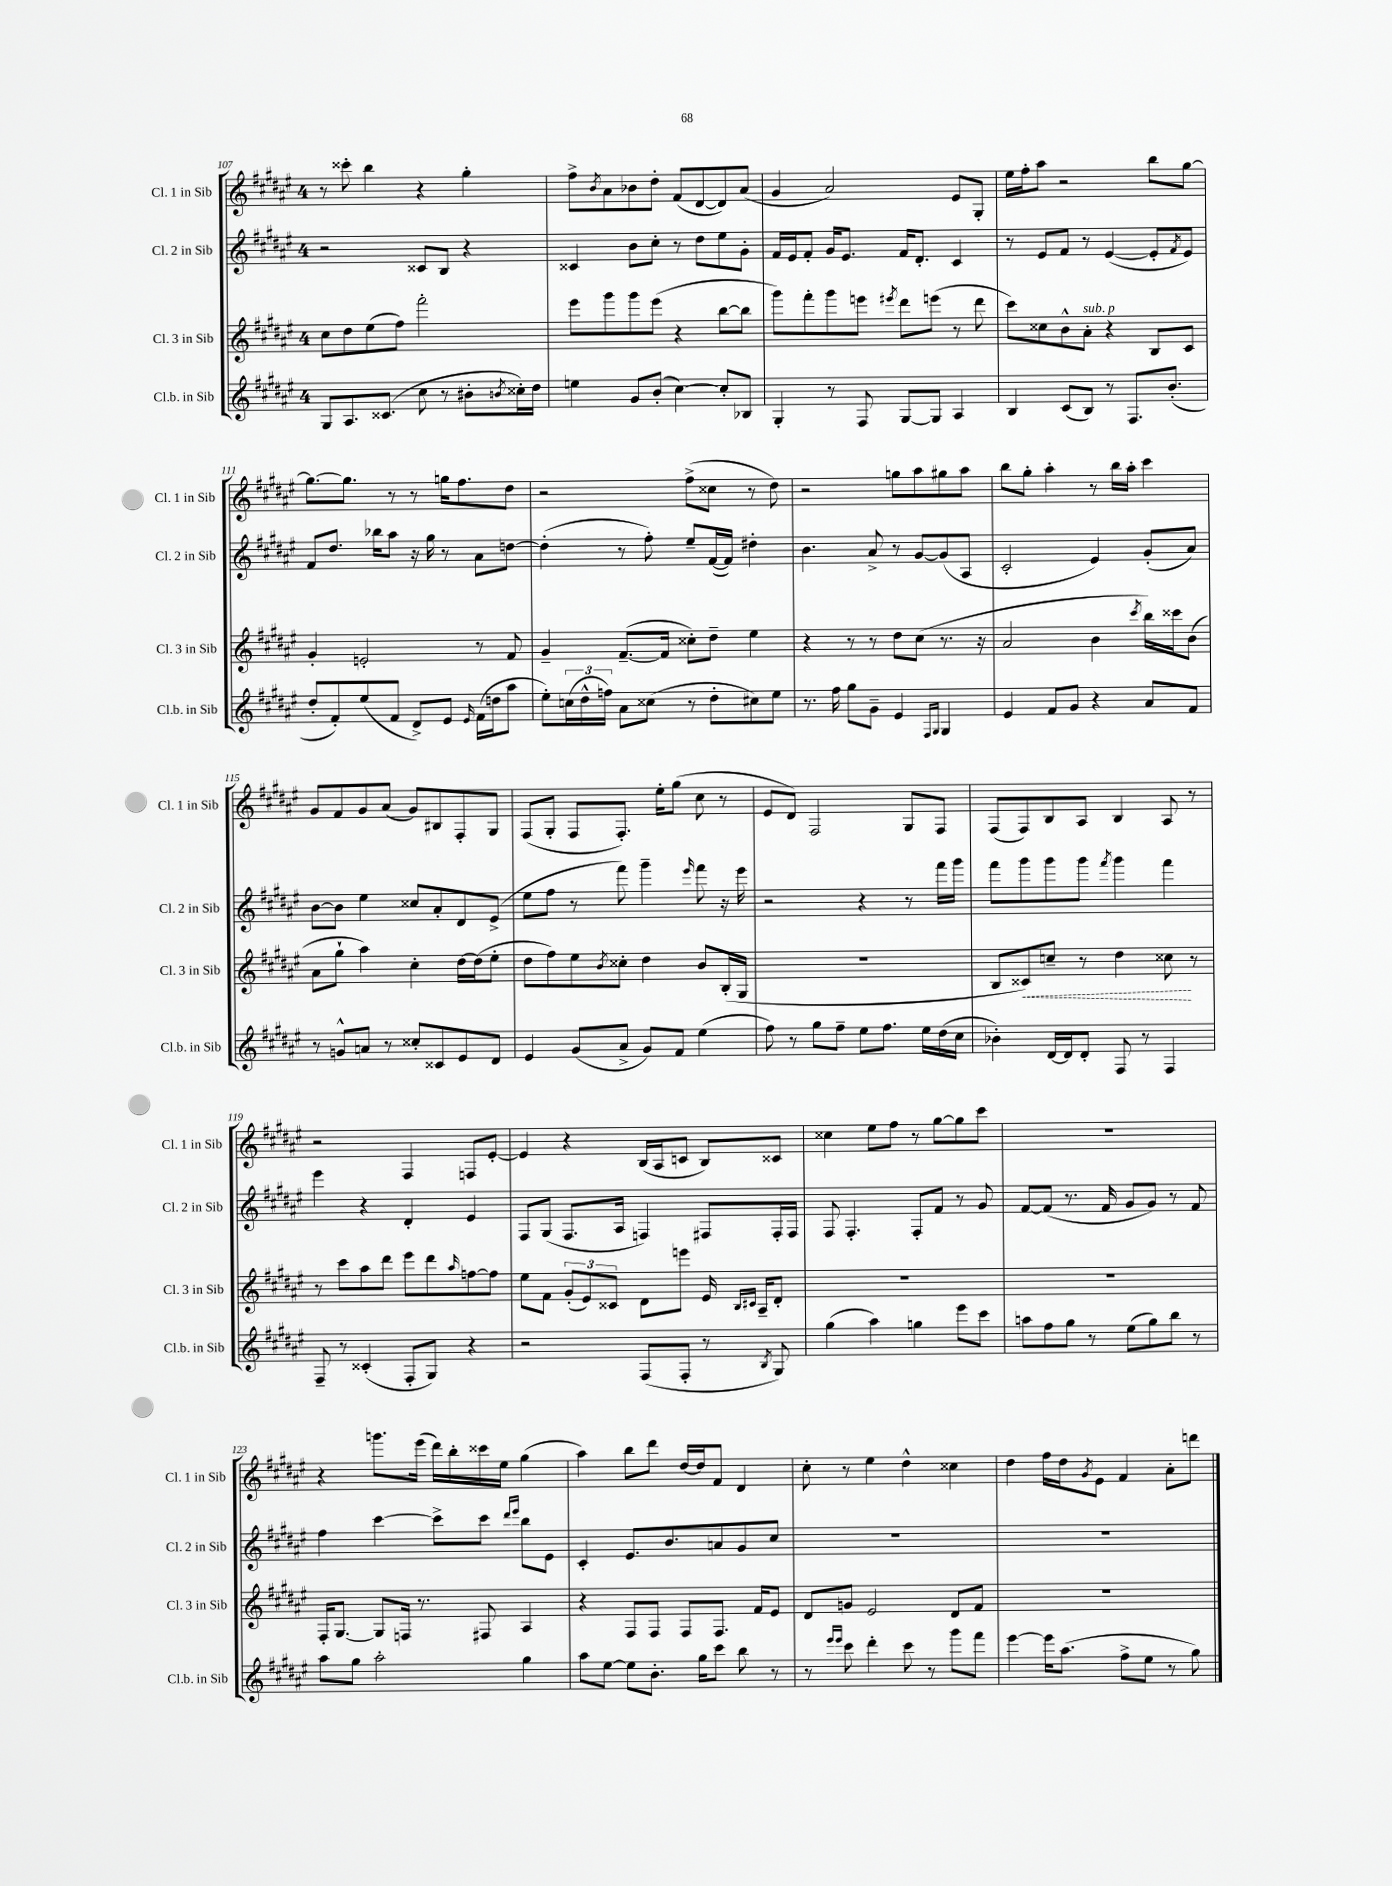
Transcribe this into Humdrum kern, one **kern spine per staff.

**kern	**kern	**kern	**kern
*staff4	*staff3	*staff2	*staff1
*clefG2	*clefG2	*clefG2	*clefG2
*k[f#c#g#d#a#e#]	*k[f#c#g#d#a#e#]	*k[f#c#g#d#a#e#]	*k[f#c#g#d#a#e#]
*M4/4	*M4/4	*M4/4	*M4/4
8G#/L	8cc#\L	2r	8r
8.A#/	8dd#\	.	8ccc##'\
.	(8ee#\	.	4bb\
(8.c##/J	.	.	.
.	8ff#\J)	.	.
8cc#\	2fff#'\	8c##/L	4r
8r	.	8B/J	.
8b#'\L	.	4r	4gg#'\
8qb/	.	.	.
16cc##'\L)	.	.	.
16dd#\JJ	.	.	.
=	=	=	=
4ee\	8eee#\L	4c##/	8ff#^\L
.	.	.	8qb/
.	8ggg#\	.	8a#\
8g#/L	8ggg#\	8b\L	8b-\
(8b'/J	(8eee#\J	8cc#'\J	8dd#'\J
[4cc#\)	4r	8r	(8f#/L
.	.	8dd#\L	[8d#/
8cc#'/]L	[8bb\L	8ee#\	8d#/])
8B-/J	8bb\]J	8g#'\J	(8a#/J
=	=	=	=
4G#'/	8ggg#\L)	16f#/LL	4g#/
.	.	16e#/J	.
.	8fff#'\	8f#'/J	.
8r	8ggg#\	16g#/LK	2a#/)
.	.	8.e#/J	.
8F#/	8eee\J	.	.
.	8qeee#/	.	.
[8G#/L	8ddd#\L	16f#/LK	.
.	.	8.d#'/J	.
8G#/]J	(8eee\J	.	.
4A#/	8r	4c#/	8e#/L
.	8ddd#\	.	8G#'/J
=	=	=	=
4B/	8ccc#\L)	8r	16ee#\LL
.	.	.	16ff#'\J
.	8cc##\	8e#/L	8aa#\J
(8c#/L	8b^^\	8f#/J	2r
8B/J)	8a#'\J	8r	.
8r	4r	([4e#/	.
8.F#/L	.	.	.
.	8B/L	8e#'/]L	8bb\L
(8.b'/J	.	.	.
.	.	8qf#/	.
.	8c#/J	8e#/J)	[8gg#\J
=	=	=	=
8dd#'/L	4g#'/	8f#/L	8.gg#\_L
8f#'/)	.	8.dd#/J	.
.	.	.	8.gg#\]J
(8ee#/	2e'/	.	.
.	.	16bb-\LK	.
8f#/J	.	8aa#\J	8r
8d#^/L)	.	16r	8r
.	.	16gg#\	.
8e#/J	.	8r	16gg\LK
.	.	.	8.ff#\
16qqe#/	.	.	.
(16f#\LL	8r	8a#\L	.
16dd\J	.	.	.
8aa#\J	8f#/	[8dd\J	8dd#\J
=	=	=	=
8ee#'\L)	4g#~/	(4dd'\]	2r
(24cc\L	.	.	.
24dd#^^\	.	.	.
24ff\JJ)	.	.	.
8a#\L	([8.f#~/L	8r	.
(8cc##\J	.	8ff#'\)	.
.	16f#/]Jk	.	.
8r	8cc##'\L)	8ee#~/L	(8ff#^\L
8dd#'\L	8dd#~\J	([16f#/L	8cc##\J
.	.	16f#/]JJ)	.
8cc#\)	4ee#\	4dd#'\	8r
8ee#\J	.	.	8dd#\)
=	=	=	=
8.r	4r	4.b\	2r
16ff#\	.	.	.
8gg#\L	8r	.	.
8g#~\J	8r	8a#^/	.
4e#/	8dd#\L	8r	8gg\L
.	(8cc#\J	[8g#/L	8aa#\
16qqF#/LL	.	.	.
16qqG#/JJ	.	.	.
4G#/	8.r	(8g#/]	8gg#\
.	.	8A#/J	8aa#\J
.	16r	.	.
=	=	=	=
4e#/	2a#/	2c#'/	8bb\L
.	.	.	8gg#'\J
8f#/L	.	.	4aa#'\
8g#/J	.	.	.
4r	4b\	4e#/)	8r
.	.	.	16bb\LL
.	.	.	16aa#'\JJ
.	8qccc#/	.	.
8a#/L	16bb\LL)	(8g#'/L	4ccc#\
.	16ccc##\J	.	.
8f#/J	(8b\J	8a#/J)	.
=	=	=	=
8r	8a#\L	[8b\L	8g#/L
8g^^/L	8gg#`\J	8b\]J	8f#/
8a/J	4aa#\)	4ee#\	8g#/
8r	.	.	(8a#/J
8cc##'/L	4cc#'\	8cc##/L	8g#/L)
8c##/	.	8a#'/	8B#/
8e#/	[16dd#\LL	8d#/	8F#'/
.	(16dd#\]J	.	.
8d#/J	8ee#'\J	(8e#^/J	8G#/J
=	=	=	=
4e#/	8dd#\L	8ee#\L	(8F#/L
.	8ff#\)	8ff#\J	8G#'/J
(8g#/L	8ee#\	8r	8F#/L
.	8qb/	.	.
8a#^/J	8cc##'\J	8fff#\)	8.F#'/J)
8g#/L)	4dd#\	4ggg#~\	.
.	.	.	16ee#'\LK
8f#/J	.	.	(8gg#\J
.	.	16qqeee#/	.
(4ee#\	8b/L	8fff#\	8cc#\
.	(16B'/L	16r	8r
.	16G#/JJ	16eee#\	.
=	=	=	=
8ff#\)	1r	2r	8e#/L
8r	.	.	8d#/J)
8gg#\L	.	.	2F#/
8ff#~\J	.	.	.
8ee#\L	.	4r	.
8.ff#\J	.	.	.
.	.	8r	8G#/L
16ee#\LL	.	.	.
(16dd#\	.	16fff#\LL	8F#/J
16cc#\JJ	.	16ggg#\JJ	.
=	=	=	=
4b-'\)	8B/L	8fff#\L	(8F#/L
.	8c##/)	8ggg#\	8F#/)
[16d#/LL	8cc~/J	8ggg#\	8B/
16d#/]J	.	.	.
8d#'/J	8r	8ggg#\J	8A#/J
.	.	8qfff#/	.
8F#/	4dd#\	4ggg#\	4B/
8r	.	.	.
4F#/	8cc##\	4fff#\	8A#/
.	8r	.	8r
=	=	=	=
8F#~/	8r	4eee#\	2r
8r	8ccc#\L	.	.
(4c##'/	8aa#\	4r	.
.	8ddd#\J	.	.
8F#'/L	8eee#\L	4d#'/	4F#/
8G#/J)	8ddd#\	.	.
.	16qqaa#/	.	.
4r	[8ff\	4e#/	8F/L
.	8ff\]J	.	[8e#'/J
=	=	=	=
2r	8ee#\L	8F#/L	4e#/]
.	8f#\J	(8G#/J	.
.	(12g#'/L	8.F#/L	4r
.	12e#/)	.	.
.	12c##/J	.	.
.	.	16A#/Jk	.
(8F#/L	8d#\L	4F/)	(16B/LL
.	.	.	16A#/J
8F#'/J	8eee\J	.	8c/J
8r	16e#/	8F#/L	8B/L)
.	16qqB/LL	.	.
.	16qqc#/JJ	.	.
.	16A#~/LK	.	.
8qB/	.	.	.
8G#/)	8d#'/J	16F#'/L	8c##/J
.	.	16F#/JJ	.
=	=	=	=
(4gg#\	1r	8F#/	4cc##\
.	.	4.F#'/	.
4aa#\)	.	.	8ee#\L
.	.	.	8ff#\J
4gg\	.	8F#'/L	8r
.	.	8f#/J	[8gg#\L
8eee#\L	.	8r	8gg#\]
8ccc#\J	.	8g#/	8ccc#\J
=	=	=	=
8aa\L	1r	[8f#/L	1r
8ff#\	.	(8f#/]J	.
8gg#\J	.	8.r	.
8r	.	.	.
.	.	16f#/	.
(8ee#\L	.	8g#/L	.
8gg#\)	.	8g#/J)	.
8bb\J	.	8r	.
8r	.	8f#/	.
=	=	=	=
8aa#\L	16F#'/LK	4ff#\	4r
.	[8.G#/J	.	.
8gg#\J	.	.	.
2aa#'\	8G#/]L	[4ccc#\	8.ggg\L
.	16F/Jk	.	.
.	8.r	.	(16eee#\Jk
.	.	8ccc#^\]L	16ddd#\LL)
.	.	.	16bb'\
.	8F#/	8ccc#\J	16ccc##\
.	.	.	16ee#\JJ
.	.	16qqddd#/LL	.
.	.	16qqeee#/JJ	.
4gg#\	4A#/	8bb\L	(4gg#\
.	.	8e#\J	.
=	=	=	=
8aa#\L	4r	4c#'/	4aa#\)
[8ee#\J	.	.	.
8ee#\]L	8F#/L	8.e#/L	8bb\L
8.b'\J	8F#/J	.	8ddd#\J
.	.	8.b/	.
.	8F#/L	.	[16dd#/LL
16gg#\LK	.	.	16dd#/]J
8ccc#\J	8.F#/J	8a/	8f#/J
8bb\	.	8g#/	4d#/
.	16f#/LK	.	.
8r	8e#/J	8cc#/J	.
=	=	=	=
8r	8d#/L	1r	8cc#'\
16qqeee#/LL	.	.	.
16qqeee#/JJ	.	.	.
8ccc#\	8g/J	.	8r
4ddd#'\	2e#/	.	4ee#\
8ccc#\	.	.	4dd#^^\
8r	.	.	.
8ggg#\L	8d#/L	.	4cc##\
8fff#\J	8f#/J	.	.
=	=	=	=
[4eee#\	1r	1r	4dd#\
16eee#\]LK	.	.	16ff#\LL
(8.aa#\J	.	.	16dd#\J
.	.	.	8qg#/
.	.	.	8e#\J
8ff#^\L	.	.	4f#/
8ee#\J	.	.	.
8r	.	.	8a#'\L
8gg#\)	.	.	8ddd\J
==	==	==	==
*-	*-	*-	*-
